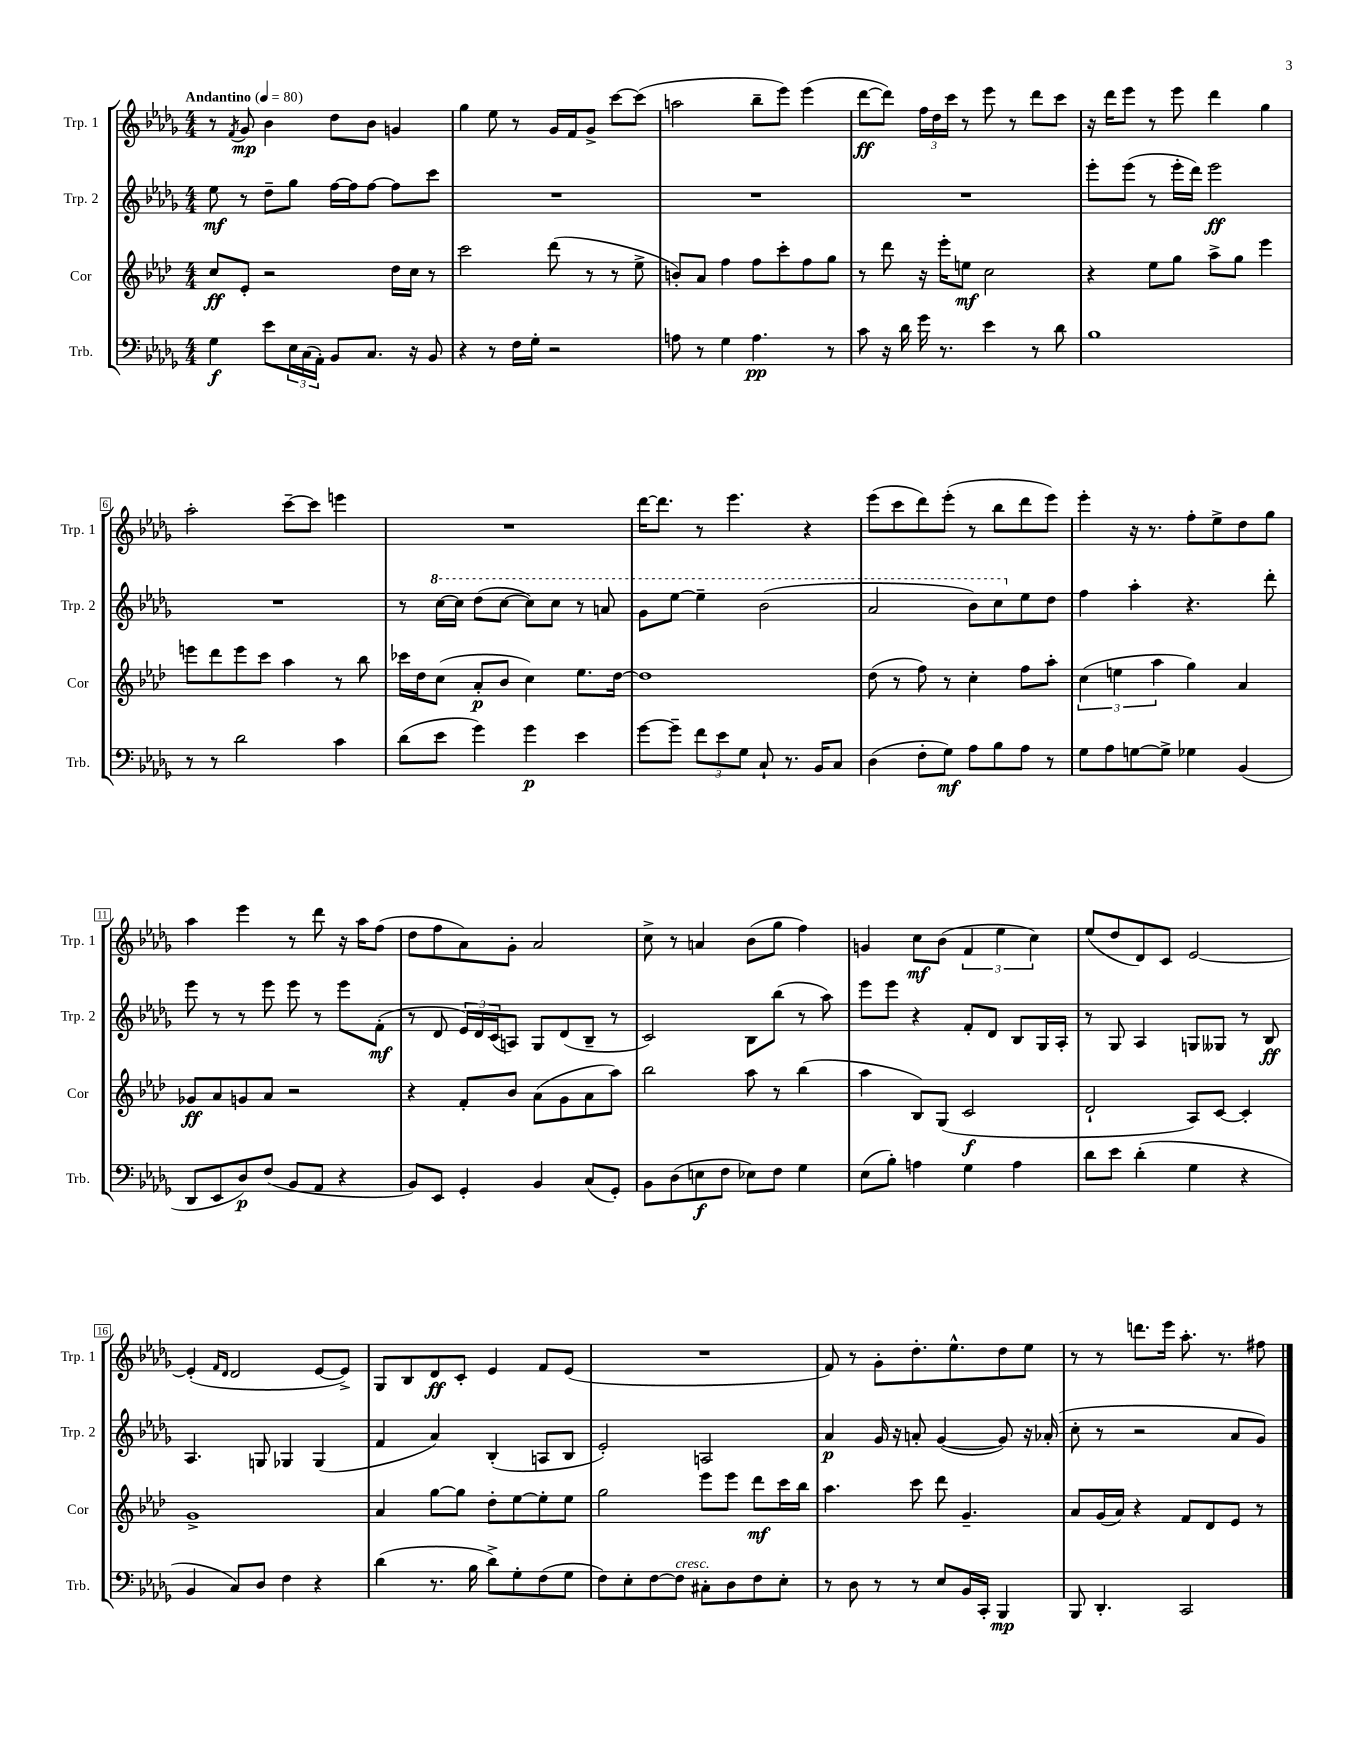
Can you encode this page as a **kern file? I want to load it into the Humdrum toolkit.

**kern	**dynam	**kern	**dynam	**kern	**dynam	**kern	**dynam
*part4	*part4	*part3	*part3	*part2	*part2	*part1	*part1
*staff4	*staff4	*staff3	*staff3	*staff2	*staff2	*staff1	*staff1
*I"Trb.	*	*I"Cor	*	*I"Trp. 2	*	*I"Trp. 1	*
*I'Trb.	*	*I'Cor	*	*I'Trp. 2	*	*I'Trp. 1	*
*clefF4	*	*clefG2	*	*clefG2	*	*clefG2	*
*k[b-e-a-d-g-]	*	*k[b-e-a-d-]	*	*k[b-e-a-d-g-]	*	*k[b-e-a-d-g-]	*
*M4/4	*	*M4/4	*	*M4/4	*	*M4/4	*
*MM80	*	*MM80	*	*MM80	*	*MM80	*
=1	=1	=1	=1	=1	=1	=1	=1
!	!	!	!	!	!	!LO:TX:a:B:t=Andantino	!
4G-\	f	8cc/L	ff	8ee-\	mf	8r	.
.	.	.	.	.	.	8qf/	.
.	.	8e-'/J	.	8r	.	8g-/	mp
8e-\L	.	2r	.	8dd-~\L	.	4b-\	.
24E-\L	.	.	.	8gg-\J	.	.	.
(24C\	.	.	.	.	.	.	.
24AA-'\JJ)	.	.	.	.	.	.	.
8BB-/L	.	.	.	[16ff\LL	.	8dd-\L	.
.	.	.	.	16ff\J]	.	.	.
8.C/J	.	.	.	[8ff\J	.	8b-\J	.
.	.	16dd-\LL	.	8ff\L]	.	4gn/	.
16r	.	16cc\JJ	.	.	.	.	.
8BB-/	.	8r	.	8ccc\J	.	.	.
=2	=2	=2	=2	=2	=2	=2	=2
4r	.	2ccc\	.	1r	.	4gg-\	.
8r	.	.	.	.	.	8ee-\	.
16F\LL	.	.	.	.	.	8r	.
16G-'\JJ	.	.	.	.	.	.	.
2r	.	(8ddd-\	.	.	.	16g-/LL	.
.	.	.	.	.	.	16f/J	.
.	.	8r	.	.	.	8g-^/J	.
.	.	8r	.	.	.	[8ccc\L	.
.	.	8ee-^\	.	.	.	(8ccc\J]	.
=3	=3	=3	=3	=3	=3	=3	=3
8An\	.	8bn'/L)	.	1r	.	2aan\	.
8r	.	8a-/J	.	.	.	.	.
4G-\	.	4ff\	.	.	.	.	.
4.A\	pp	8ff\L	.	.	.	8bb-~\L	.
.	.	8ccc'\	.	.	.	8eee-\J)	.
.	.	8ff\	.	.	.	(4eee-\	.
8r	.	8gg\J	.	.	.	.	.
=4	=4	=4	=4	=4	=4	=4	=4
8c\	.	8r	.	1r	.	[8ddd-\L	ff
16r	.	8ddd-\	.	.	.	8ddd-\J])	.
16d-\	.	.	.	.	.	.	.
16g-\	.	16r	.	.	.	24ff\LL	.
.	.	.	.	.	.	24dd-\	.
8.r	.	16eee-'\KL	.	.	.	.	.
.	.	.	.	.	.	24ccc\JJ	.
.	.	8een\J	mf	.	.	8r	.
4e-\	.	2cc\	.	.	.	8eee-\	.
.	.	.	.	.	.	8r	.
8r	.	.	.	.	.	8ddd-\L	.
8d-\	.	.	.	.	.	8ccc\J	.
=5	=5	=5	=5	=5	=5	=5	=5
1B-	.	4r	.	8eee-'\L	.	16r	.
.	.	.	.	.	.	16ddd-\KL	.
.	.	.	.	(8eee-\J	.	8eee-\J	.
.	.	8ee-\L	.	8r	.	8r	.
.	.	8gg\J	.	16eee-'\LL	.	8eee-\	.
.	.	.	.	16ddd-\JJ)	.	.	.
.	.	8aa-^\L	.	2eee-\	ff	4ddd-\	.
.	.	8gg\J	.	.	.	.	.
.	.	4eee-\	.	.	.	4gg-\	.
!!LO:LB:g=z
=6	=6	=6	=6	=6	=6	=6	=6
8r	.	8eeen\L	.	1r	.	2aa-'\	.
8r	.	8ddd-\	.	.	.	.	.
2d-\	.	8eee\	.	.	.	.	.
.	.	8ccc\J	.	.	.	.	.
.	.	4aa-\	.	.	.	[8ccc~\L	.
.	.	.	.	.	.	8ccc\J]	.
4c\	.	8r	.	.	.	4eeen\	.
.	.	8bb-\	.	.	.	.	.
=7	=7	=7	=7	=7	=7	=7	=7
(8d-\L	.	16ccc-X\LL	.	8r	.	1r	.
.	.	16dd-\J	.	.	.	.	.
*	*	*	*	*8va	*	*	*
8e-\J	.	(8cc\J	.	[16ccc\LL	.	.	.
.	.	.	.	16ccc\JJ]	.	.	.
4g-\)	.	8a-'/L	p	(8ddd-\L	.	.	.
.	.	8b-/J	.	[8ccc\J	.	.	.
4g-\	p	4cc\)	.	8ccc\L])	.	.	.
.	.	.	.	8ccc\J	.	.	.
4e-\	.	8.ee-\L	.	8r	.	.	.
.	.	.	.	8aan/	.	.	.
.	.	[16dd-\Jk	.	.	.	.	.
=8	=8	=8	=8	=8	=8	=8	=8
[8g-\L	.	1dd-]	.	8gg-\L	.	[16ddd-\KL	.
.	.	.	.	.	.	8.ddd-\J]	.
8g-~\J]	.	.	.	[8eee-\J	.	.	.
12f\L	.	.	.	4eee-~\]	.	8r	.
12e-\	.	.	.	.	.	.	.
.	.	.	.	.	.	4.eee-\	.
12G-\J	.	.	.	.	.	.	.
8C`/	.	.	.	(2bb-\	.	.	.
8.r	.	.	.	.	.	.	.
.	.	.	.	.	.	4r	.
16BB-/KL	.	.	.	.	.	.	.
8C/J	.	.	.	.	.	.	.
=9	=9	=9	=9	=9	=9	=9	=9
(4D-\	.	(8dd-\	.	2aa-/	.	(8eee-\L	.
.	.	8r	.	.	.	8ccc\	.
8F'\L	.	8ff\)	.	.	.	8ddd-\)	.
8G-\J)	mf	8r	.	.	.	(8eee-'\J	.
8A-\L	.	4cc'\	.	8bb-\L)	.	8r	.
8B-\	.	.	.	8ccc\	.	8bb-\L	.
*	*	*	*	*X8va	*	*	*
8A-\J	.	8ff\L	.	8ee-\	.	8ddd-\	.
8r	.	8aa-'\J	.	8dd-\J	.	8eee-\J)	.
=10	=10	=10	=10	=10	=10	=10	=10
8G-\L	.	(6cc\	.	4ff\	.	4eee-'\	.
8A-\	.	.	.	.	.	.	.
.	.	6een\	.	.	.	.	.
[8Gn\	.	.	.	4aa-'\	.	16r	.
.	.	.	.	.	.	8.r	.
.	.	6aa-\	.	.	.	.	.
8G^\J]	.	.	.	.	.	.	.
4G-X\	.	4gg\)	.	4.r	.	8ff'\L	.
.	.	.	.	.	.	8ee-^\	.
(4BB-/	.	4a-/	.	.	.	8dd-\	.
.	.	.	.	8ddd-'\	.	8gg-\J	.
!!LO:LB:g=z
=11	=11	=11	=11	=11	=11	=11	=11
8DD-/L	.	8g-X/L	ff	8eee-\	.	4aa-\	.
8EE-/	.	8a-/	.	8r	.	.	.
8D-/)	p	8gn/	.	8r	.	4eee-\	.
(8F/J	.	8a-/J	.	8eee-\	.	.	.
8BB-/L	.	2r	.	8eee-\	.	8r	.
8AA-/J	.	.	.	8r	.	8ddd-\	.
4r	.	.	.	8eee-\L	.	16r	.
.	.	.	.	.	.	16aa-\KL	.
.	.	.	.	(8f'\J	mf	(8ff\J	.
=12	=12	=12	=12	=12	=12	=12	=12
8BB-/L)	.	4r	.	8r	.	8dd-\L	.
8EE-/J	.	.	.	8d-/	.	8ff\	.
4GG-'/	.	8f'/L	.	24e-/LL)	.	8a-\)	.
.	.	.	.	24d-/	.	.	.
.	.	.	.	(24c/J	.	.	.
.	.	8b-/J	.	8An/J)	.	8g-'\J	.
4BB-/	.	(8a-\L	.	8G-/L	.	2a-/	.
.	.	8g\	.	(8d-/	.	.	.
(8C/L	.	8a-\	.	8B-~/J	.	.	.
8GG-'/J)	.	8aa-\J)	.	8r	.	.	.
=13	=13	=13	=13	=13	=13	=13	=13
8BB-\L	.	2bb-\	.	2c/)	.	8cc^\	.
(8D-\	.	.	.	.	.	8r	.
8En\	f	.	.	.	.	4an/	.
8F\J	.	.	.	.	.	.	.
8E-X\L)	.	8aa-\	.	8B-\L	.	(8b-\L	.
8F\J	.	8r	.	(8bb-\J	.	8gg-\J	.
4G-\	.	(4bb-\	.	8r	.	4ff\)	.
.	.	.	.	8aa-\)	.	.	.
=14	=14	=14	=14	=14	=14	=14	=14
(8E-\L	.	4aa-\	.	8eee-\L	.	4gn/	.
8B-'\J)	.	.	.	8eee-\J	.	.	.
4An\	.	8B-/L)	.	4r	.	8cc\L	mf
.	.	(8G/J	.	.	.	(8b-\J	.
4G-\	.	2c/	f	8f'/L	.	6f/	.
.	.	.	.	8d-/J	.	.	.
.	.	.	.	.	.	6ee-\	.
4A\	.	.	.	8B-/L	.	.	.
.	.	.	.	.	.	6cc\)	.
.	.	.	.	16G-/L	.	.	.
.	.	.	.	16A-'/JJ	.	.	.
=15	=15	=15	=15	=15	=15	=15	=15
8d-\L	.	2d-`/	.	8r	.	(8ee-/L	.
8e-\J	.	.	.	8G-/	.	8dd-/	.
(4d-'\	.	.	.	4A-/	.	8d-/)	.
.	.	.	.	.	.	8c/J	.
4G-\	.	8A-/L)	.	8Gn/L	.	[2e-/	.
.	.	[8c/J	.	8G--X/J	.	.	.
4r	.	4c'/]	.	8r	.	.	.
.	.	.	.	8B-/	ff	.	.
!!LO:LB:g=z
=16	=16	=16	=16	=16	=16	=16	=16
4BB-/	.	1g^	.	4.A-/	.	(4e-'/]	.
.	.	.	.	.	.	16qqf/LL	.
.	.	.	.	.	.	16qqd-/JJ	.
8C/L)	.	.	.	.	.	2d-/	.
8D-/J	.	.	.	8Gn/	.	.	.
4F\	.	.	.	4G-X/	.	.	.
4r	.	.	.	(4G-/	.	[8e-/L	.
.	.	.	.	.	.	8e-^/J])	.
=17	=17	=17	=17	=17	=17	=17	=17
(4d-\	.	4a-/	.	4f/	.	8G-/L	.
.	.	.	.	.	.	8B-/	.
8.r	.	[8gg\L	.	4a-/)	.	8d-/	ff
.	.	8gg\J]	.	.	.	8c'/J	.
16B-\	.	.	.	.	.	.	.
8d-^\L)	.	8dd-'\L	.	(4B-'/	.	4e-/	.
8G-'\	.	[8ee-\	.	.	.	.	.
(8F\	.	8ee-'\]	.	8An/L	.	8f/L	.
8G-\J	.	8ee-\J	.	8B-/J	.	(8e-/J	.
=18	=18	=18	=18	=18	=18	=18	=18
8F\L)	.	2gg\	.	2e-'/)	.	1r	.
8E-'\	.	.	.	.	.	.	.
[8F\	.	.	.	.	.	.	.
!LO:TX:a:i:t=cresc.	!	!	!	!	!	!	!
8F\J]	.	.	.	.	.	.	.
8C#X'\L	.	8eee-\L	.	2An/	.	.	.
8D-\	.	8eee-\J	.	.	.	.	.
8F\	.	8ddd-\L	mf	.	.	.	.
8E-'\J	.	16ccc\L	.	.	.	.	.
.	.	16bb-\JJ	.	.	.	.	.
=19	=19	=19	=19	=19	=19	=19	=19
8r	.	4.aa-\	.	4a-/	p	8f/)	.
8D-\	.	.	.	.	.	8r	.
8r	.	.	.	16g-/	.	8g-'\L	.
.	.	.	.	16r	.	.	.
8r	.	8ccc\	.	8an'/	.	8.dd-'\	.
8E-/L	.	8ddd-\	.	([4g-/	.	.	.
.	.	.	.	.	.	8.ee-^^\	.
16BB-/L	.	4.g~/	.	.	.	.	.
16CC'/JJ	.	.	.	.	.	.	.
4BBB-/	mp	.	.	8g-/])	.	8dd-\	.
.	.	.	.	16r	.	8ee-\J	.
.	.	.	.	(16a-X'/	.	.	.
=20	=20	=20	=20	=20	=20	=20	=20
8BBB-/	.	8a-/L	.	8cc'\	.	8r	.
4.DD-'/	.	(16g/L	.	8r	.	8r	.
.	.	16a-/JJ)	.	.	.	.	.
.	.	4r	.	2r	.	8.dddn\L	.
.	.	.	.	.	.	16eee-\Jk	.
2CC/	.	8f/L	.	.	.	8.aa-'\	.
.	.	8d-/	.	.	.	.	.
.	.	.	.	.	.	8.r	.
.	.	8e-/J	.	8a-/L	.	.	.
.	.	8r	.	8g-/J)	.	8ff#X\	.
==	==	==	==	==	==	==	==
*-	*-	*-	*-	*-	*-	*-	*-
